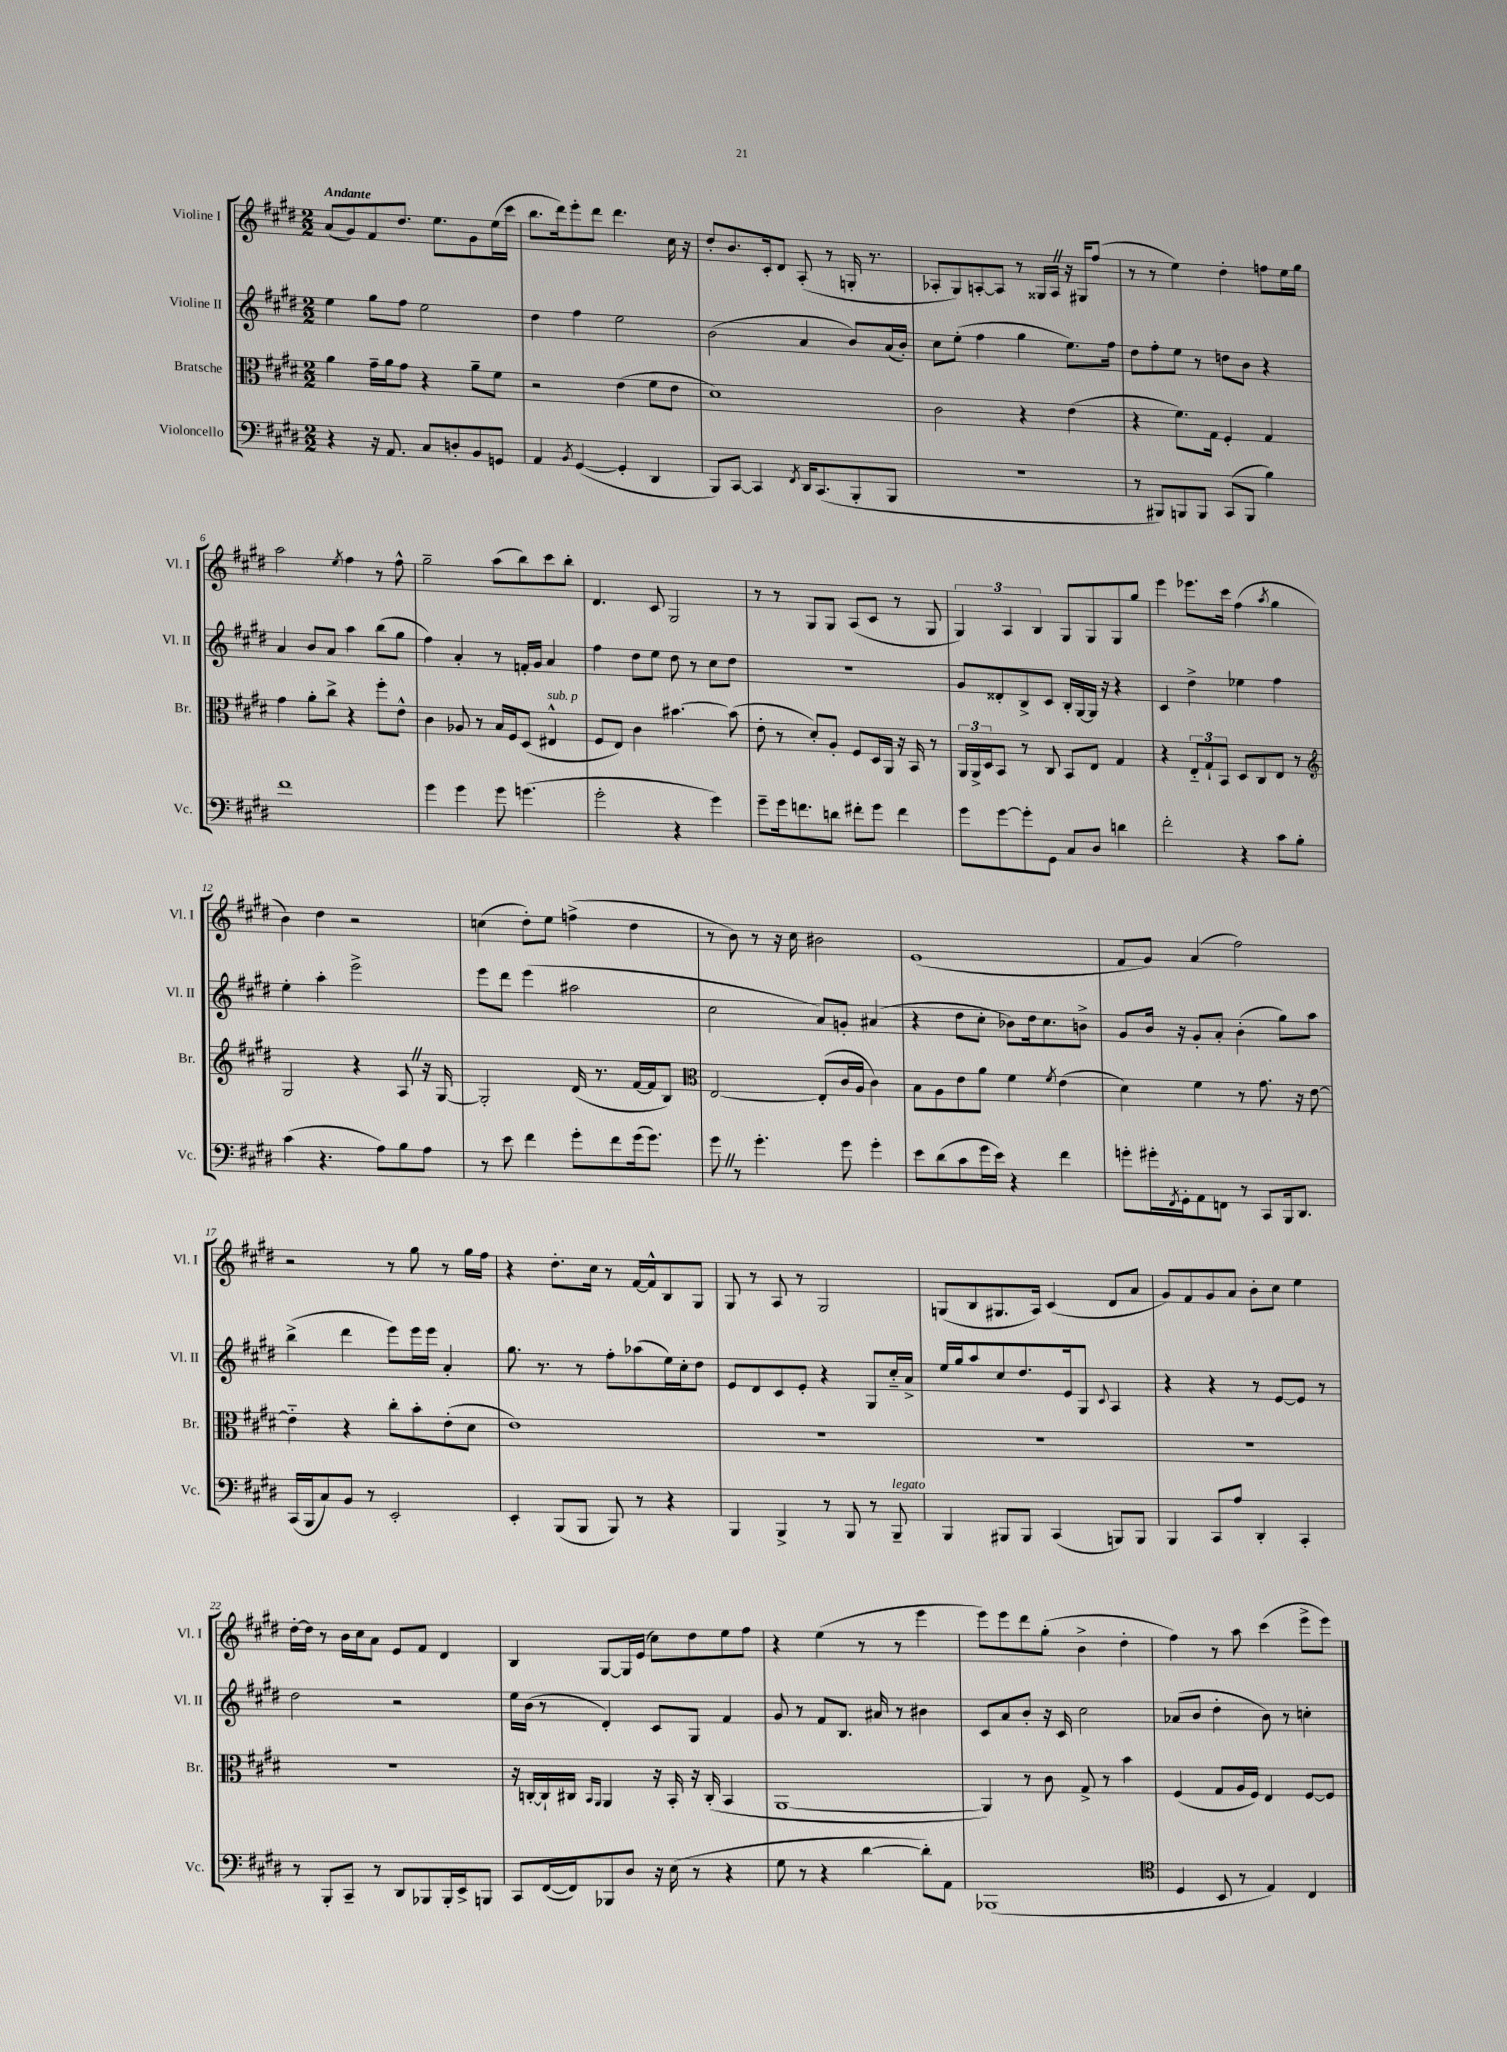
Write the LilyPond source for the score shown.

<<
\new StaffGroup <<
\new Staff = "s0" \with { instrumentName = "Violine I" shortInstrumentName = "Vl. I" } {
    \clef treble \key e \major \numericTimeSignature \time 2/2 \tempo "Andante"
    a'8( gis'8) fis'8 dis''8. e''8. gis'8 e''16( cis'''16 |
    b''8. dis'''16) e'''8-. dis'''8 dis'''4. cis''16 r16 |
    dis''8-. b'8. cis'16-. dis'8 a8-.( r8 g16-. r8. |
    aes8-. gis8) a8~-. a8 r8 gisis16 a16 \once \override BreathingSign.text = \markup { \musicglyph "scripts.caesura.straight" } \breathe r16 gis16 fis''8( |
    r8 r8 e''4) dis''4-. f''8 e''16 gis''16 |
    a''2 \acciaccatura { e''8 } fis''4 r8 fis''8-^ |
    gis''2-- a''8( b''8) cis'''8 b''8-. |
    dis'4. cis'8 gis2 |
    r8 r8 gis8 gis8 a8( cis'8 r8 gis8 |
    \tuplet 3/2 { gis4) a4 b4 } gis8 gis8 gis8 gis''8 |
    e'''4 ees'''8. cis'''16 fis''4( \acciaccatura { a''8 } gis''4 |
    b'4) dis''4 r2 |
    c''4( dis''8-.) e''8 f''4->( dis''4 |
    r8 b'8) r8 r16 cis''16 bis'2 |
    e'1( |
    fis'8 gis'8) a'4( fis''2) |
    r2 r8 gis''8 r8 gis''16 fis''16 |
    r4 dis''8.-. cis''16 r8 fis'16~ fis'16-^ b8 gis8 |
    gis8 r8 a8 r8 gis2 |
    g8( b8 gis8. a16) cis'4( dis'8 a'8 |
    gis'8) fis'8 gis'8 a'8 b'8-. cis''8 e''4 |
    dis''16~-. dis''16 r8 b'16 cis''16 a'8 e'8 fis'8 dis'4 |
    b4 gis8~ gis16 e'16( cis''8) dis''8 e''8 fis''8 |
    r4 e''4( r8 r8 e'''4 |
    e'''8) e'''8 dis'''8 gis''8-.( b'4-> dis''4-. |
    fis''4) r8 a''8 cis'''4( e'''8-> e'''8) \bar "|." |
}
\new Staff = "s1" \with { instrumentName = "Violine II" shortInstrumentName = "Vl. II" } {
    \clef treble \key e \major \numericTimeSignature \time 2/2
    e''4 gis''8 fis''8 e''2 |
    dis''4 fis''4 e''2 |
    b'2( a'4 b'8) a'16( b'16-.) |
    cis''8 e''8-.( fis''4 gis''4 e''8.) fis''16 |
    dis''8 fis''8-. e''8 r8 d''8 b'8 r4 |
    a'4 b'8 a'8 a''4 b''8( gis''8 |
    fis''4) a'4-. r8 f'16-. gis'16 a'4 |
    fis''4 dis''8 e''8 dis''8 r8 cis''8 dis''8 |
    R1 |
    gis'8 disis'8-. b8-> cis'8 b16-. gis16~ gis16 r16 r4 |
    cis'4 dis''4-> ees''4 fis''4 |
    e''4-. a''4-. e'''2-> |
    e'''8 dis'''8 e'''4( ais''2 |
    cis''2 a'8) g'8-. ais'4( |
    r4 dis''8 cis''8-. bes'8) dis''16 cis''8. b'8-> |
    gis'8 b'16 r16 gis'8-. a'8-. b'4-.( gis''8) a''8 |
    b''4->( dis'''4 e'''8) e'''16 e'''16 a'4-. |
    gis''8. r8. r8 fis''8-. aes''8( e''16) cis''16-. dis''8 |
    e'8 dis'8 cis'8 e'8-. r4 gis8 cis''16-_ a'16-> |
    e''16 gis''16 a''8 cis''8 dis''8. e'16 gis8 \appoggiatura { cis'8 } a4 |
    r4 r4 r8 e'8~ e'8 r8 |
    dis''2 r2 |
    e''16 b'16( r8 dis'4-.) cis'8 gis8 fis'4 |
    gis'8 r8 fis'8 b8. ais'16 r8 bis'4 |
    cis'8 a'8 b'8-. r16 cis'16 cis''2 |
    aes'8( b'8 dis''4-. b'8) r8 c''4-. \bar "|." |
}
\new Staff = "s2" \with { instrumentName = "Bratsche" shortInstrumentName = "Br." } {
    \clef alto \key e \major \numericTimeSignature \time 2/2
    a'4 gis'16-- a'16 gis'8 r4 a'8-- fis'8 |
    r2 e'4( fis'8 e'8 |
    dis'1) |
    cis'2 r4 e'4( |
    r4 fis'8.) gis16 fis4-. gis4 |
    gis'4 a'8-. cis''8-> r4 fis''8-. e'8-^ |
    cis'4 aes8 r8 b16 fis16 dis8( eis4-^^\markup { \italic "sub. p" } |
    fis8 e8) cis'4 bis'4.~ bis'8( |
    e'8-. r8 dis'8-.) a8-. fis8 dis16 a,16 r16 b,16 r8 |
    \tuplet 3/2 { a,16 a,16-> dis16 } b,8 r8 cis8 b,8 e8 gis4 |
    r4 \tuplet 3/2 { e8-_ gis8-! b,8 } dis8 cis8 e8 r8 |
    \clef treble gis2 r4 a8 \once \override BreathingSign.text = \markup { \musicglyph "scripts.caesura.straight" } \breathe r16 gis16~ |
    gis2-. dis'16( r8. fis'16~ fis'16 b8) |
    \clef alto e2~ e8-.( cis'16 a16 cis'4) |
    b8 a8 e'8 a'8 fis'4 \acciaccatura { fis'8 } e'4( |
    dis'4) fis'4 r8 gis'8. r16 e'8~ |
    e'4-_ r4 cis''8-. b'8-. e'8-.( dis'8 |
    e'1) |
    R1 |
    R1 |
    R1 |
    R1 |
    r16 c16~-. c16-! cis16 \grace { b,16 a,16 } a,4 r16 b,16-. r16 cis16-.( b,4 |
    a,1~ |
    a,4) r8 cis'8 gis8-> r8 b'4 |
    fis4( gis8 a16 fis16) e4 fis8~ fis8 \bar "|." |
}
\new Staff = "s3" \with { instrumentName = "Violoncello" shortInstrumentName = "Vc." } {
    \clef bass \key e \major \numericTimeSignature \time 2/2
    r4 r16 a,8. cis8 d8-. b,8 g,8 |
    a,4 \acciaccatura { b,8 } gis,4~( gis,4-. dis,4 |
    b,,8) cis,8~ cis,4 \acciaccatura { fis,8 } dis,16 cis,8.( b,,8-. b,,8 |
    r1 |
    r8 bis,,8) b,,8 b,,8 cis,8( b,,8 b4) |
    fis'1 |
    gis'4 gis'4 gis'8 g'4.( |
    gis'2-. r4 gis'4) |
    gis'8-- gis'16 f'8. d'8 fis'8-. gis'8 fis'4 |
    gis'8 gis'8~ gis'8-. gis,8 cis8 dis8 d'4 |
    fis'2-. r4 cis'8 b8-. |
    cis'4( r4. a8) b8 a8 |
    r8 e'8 fis'4 gis'8-. fis'8 gis'16( gis'8.) |
    gis'8 \once \override BreathingSign.text = \markup { \musicglyph "scripts.caesura.straight" } \breathe r8 gis'4.-. gis'8 gis'4-. |
    e'8 dis'8( cis'8 gis'16 e'16) r4 fis'4 |
    g'8-. gis'16-. \acciaccatura { fis,8 } gis,16-. a,8 f,8 r8 cis,8 b,,16 dis,8. |
    cis,16( b,,16 cis8) b,8 r8 e,2-. |
    e,4-. b,,8( b,,8 b,,8) r8 r4 |
    b,,4 b,,4-> r8 b,,8 r8 b,,8--^\markup { \italic "legato" } |
    b,,4 bis,,8 bis,,8 cis,4( b,,8) b,,8 |
    b,,4 cis,8 a8 dis,4-. cis,4-. |
    r8 b,,8-. cis,8-- r8 dis,8 bes,,8 bes,,16-. e,16-> b,,8 |
    cis,8 fis,16~( fis,16) bes,,8 dis8 r16 e16( r8 r4 |
    gis8 r8 r4 dis'4~ dis'8-.) a,8 |
    bes,,1( |
    \clef tenor dis4 b,8 r8 e4) cis4 \bar "|." |
}
>>
>>
